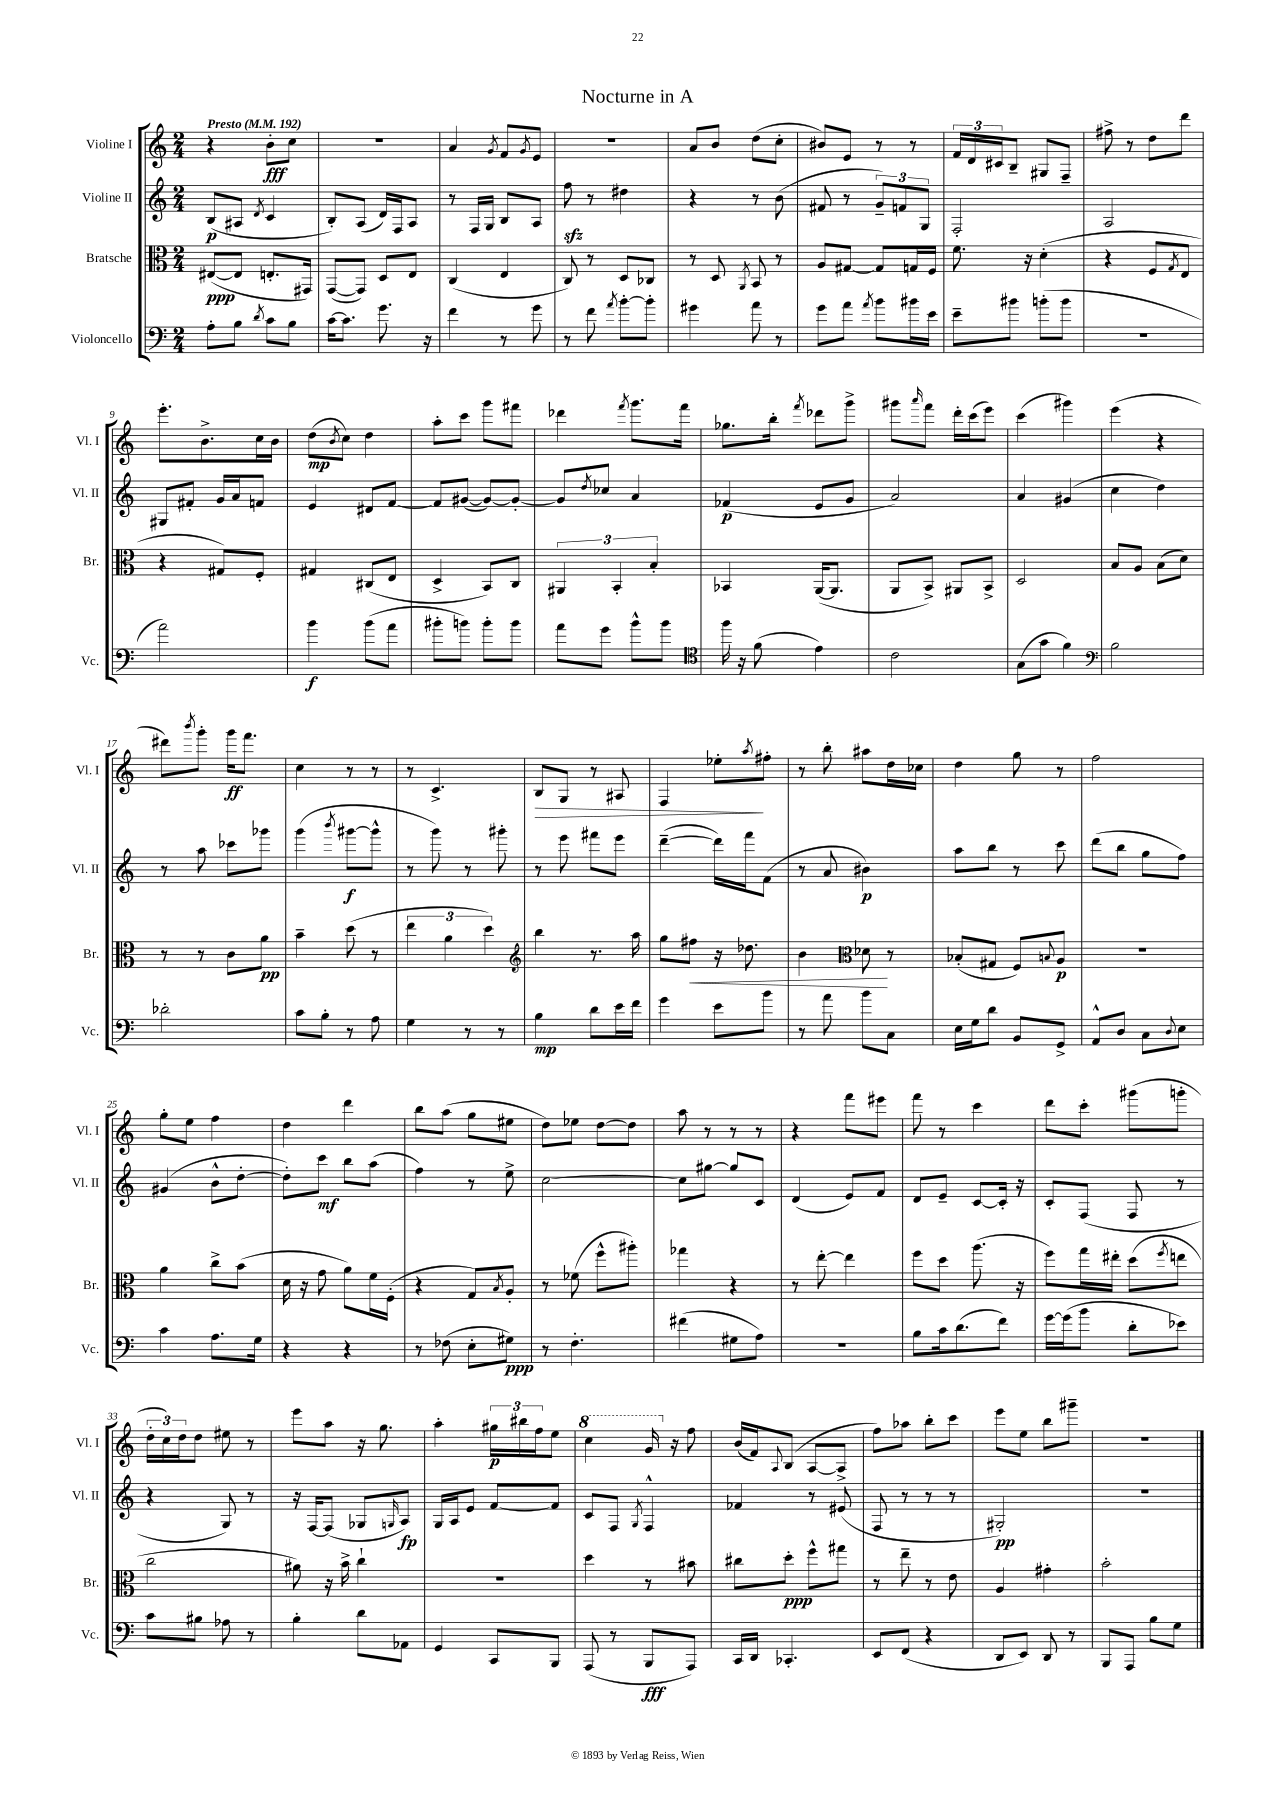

**kern	**kern	**kern	**kern
*staff4	*staff3	*staff2	*staff1
*clefF4	*clefC3	*clefG2	*clefG2
*k[]	*k[]	*k[]	*k[]
*M2/4	*M2/4	*M2/4	*M2/4
*MM192	*MM192	*MM192	*MM192
8A'\L	([8E#/L	(8B/L	4r
8B\J	8E#/]J	8A#/J	.
8qd/	.	8qd/	.
8c\L	8.E'/L	4c/	8b'\L
8B\J	.	.	8cc\J
.	16GG#/Jk)	.	.
=	=	=	=
[16c\LK	([8GG/L	8B'/L)	2r
8.c\]J	.	.	.
.	8GG/]J)	(8A/J	.
8.g\	8D/L	16d/LL)	.
.	.	16F/J	.
.	8E/J	8A/J	.
16r	.	.	.
=	=	=	=
4f\	(4C/	8r	4a/
.	.	16F/LL	.
.	.	16G/JJ	.
.	.	.	8qg/
8r	4E/	8B/L	8f/L
.	.	.	8qg/
8g\	.	8A/J	8e/J
=	=	=	=
8r	8C/)	8ff\	2r
8f\	8r	8r	.
8qa/	.	.	.
[8b'\L	8D/L	4dd#\	.
8b'\]J	8C-/J	.	.
=	=	=	=
4g#\	8r	4r	8a/L
.	8D/	.	8b/J
.	8qAA/	.	.
8a\	8BB/	8r	(8dd\L
8r	8r	(8b\	8cc'\J
=	=	=	=
8g\L	8A/L	8f#/	8b#/L)
8a\J	[8G#/J	8r	8e/J
8qa/	.	.	.
8b\L	8G#/]L	12g~/L)	8r
.	.	12f/	.
16b#\L	16G/L	.	8r
.	.	12G/J	.
16e\JJ	16F/JJ	.	.
=	=	=	=
8e~\L	8.f\	2F'/	24f/LL
.	.	.	24d/
.	.	.	24c#/J
8b#\J	.	.	8B~/J
.	16r	.	.
(8b'\L	(4d'\	.	8G#/L
8b\J	.	.	8F~/J
=	=	=	=
2r	4r	2A/	8ff#^\
.	.	.	8r
.	8F/L	.	8dd\L
.	8qG/	.	.
.	8E/J	.	8ddd\J
=	=	=	=
2a\)	4r	8G#/L	8.eee'\L
.	.	8f#'/J	.
.	.	.	8.b^\
.	8G#/L)	16g/LL	.
.	.	16a/J	.
.	8F'/J	8f/J	16cc\L
.	.	.	16b\JJ
=	=	=	=
4b\	4G#/	4e/	(8dd\L
.	.	.	8qb/
.	.	.	8cc\J)
(8b\L	(8C#/L	8d#/L	4dd\
8a\J	8E/J	[8f/J	.
=	=	=	=
8b#'\L	4D^/	8f/]L	8aa'\L
8b\J)	.	([8g#/J	8ccc\J
8b'\L	8BB/L)	8g#/_L)	8ggg\L
8b\J	8C/J	8g#'/_J	8fff#\J
=	=	=	=
8a\L	6AA#/	8g#/]L	4ddd-\
.	.	8qdd/	.
8g\J	.	8cc-/J	.
.	6BB'/	.	.
.	.	.	8qfff/
8b^^\L	.	4a/	8.ggg\L
.	6B'/	.	.
8b\J	.	.	.
.	.	.	16fff\Jk
=	=	=	=
*clefC4	*	*	*
16ff\	4BB-/	(4f-/	8.gg-\L
16r	.	.	.
(8f\	.	.	.
.	.	.	16bb'\Jk
.	.	.	8qfff/
4e\)	([16AA/LK	8e/L	8ddd-\L
.	8.AA/]J	.	.
.	.	8g/J	8ggg^\J
=	=	=	=
2c\	8AA/L	2a/)	8ggg#\L
.	.	.	16qqaaa/
.	8BB^/J)	.	8fff\J
.	8AA#/L	.	16ddd'\LL
.	.	.	(16ccc\J
.	8BB^/J	.	8eee\J)
=	=	=	=
(8G\L	2D/	4a/	(4ccc\
8g\J	.	.	.
4f\)	.	(4g#/	4ggg#\)
=	=	=	=
*clefF4	*	*	*
2B\	8B/L	4cc\	(4eee\
.	8A/J	.	.
.	(8B\L	4dd\)	4r
.	8d\J)	.	.
=	=	=	=
2d-'\	8r	8r	8ddd#\L)
.	.	.	8qbbb/
.	8r	8aa\	8ggg'\J
.	8c\L	8ccc-\L	16ggg\LK
.	.	.	8.fff\J
.	8a\J	8ggg-\J	.
=	=	=	=
8c\L	4b~\	(4ggg\	4cc\
8B'\J	.	.	.
.	.	8qbbb/	.
8r	(8dd\	[8ggg#\L	8r
8A\	8r	8ggg#^^\]J	8r
=	=	=	=
4G\	6ee\	8r	8r
.	.	8ggg\)	4.c^/
.	6a\	.	.
8r	.	8r	.
.	6dd\)	.	.
8r	.	8ggg#'\	.
=	=	=	=
*	*clefG2	*	*
4B\	4bb\	8r	8B/L
.	.	8eee\	8G/J
8d\L	8.r	8fff#\L	8r
16e\L	.	8eee\J	8A#/
16f\JJ	16aa\	.	.
=	=	=	=
4g\	8gg\L	([4ddd~\	4F/
.	8ff#\J	.	.
8e\L	16r	16ddd\]LL)	8ee-'\L
.	8.dd-\	16fff\J	.
.	.	.	8qaa/
8b\J	.	(8f\J	8ff#'\J
=	=	=	=
8r	4b\	8r	8r
8a\	.	8a/	8bb'\
*	*clefC3	*	*
8b\L	8d-\	4b#\)	8aa#\L
8C\J	8r	.	16dd\L
.	.	.	16cc-\JJ
=	=	=	=
16E\LL	(8B-'/L	8aa\L	4dd\
16G\J	.	.	.
8d\J	8G#/J	8bb\J	.
8BB/L	8F/L)	8r	8gg\
.	8qqB/	.	.
8GG^/J	8A/J	8ccc\	8r
=	=	=	=
8AA^^/L	2r	(8ddd\L	2ff\
8D/J	.	8bb\J	.
8C\L	.	8gg\L	.
8qqD/	.	.	.
8E\J	.	8ff\J)	.
=	=	=	=
4c\	4a\	(4g#/	8gg'\L
.	.	.	8ee\J
8.A\L	8cc^\L	8b^^\L	4ff\
.	(8b\J	[8dd'\J	.
16G\Jk	.	.	.
=	=	=	=
4r	16d\	8dd'\]L)	4dd\
.	16r	.	.
.	8g\	8ccc\J	.
4r	8a\L)	8bb\L	4ddd\
.	16f\L	(8aa\J	.
.	(16F'\JJ	.	.
=	=	=	=
8r	4r	4ff\)	8bb\L
(8F-\	.	.	(8aa\J
8E'\L	8G/L)	8r	8gg\L
.	8qB/	.	.
8G#\J)	8A'/J	8ee^\	8ee#\J
=	=	=	=
8r	8r	[2cc\	8dd\L)
4.F'\	(8f-\	.	8ee-\J
.	8ff^^\L	.	[8dd\L
.	8aa#'\J)	.	8dd\]J
=	=	=	=
(4f#\	4gg-\	8cc\]L	8aa\
.	.	[8gg#\J	8r
8G#\L	4r	8gg#/]L	8r
8A\J)	.	8c/J	8r
=	=	=	=
2r	8r	(4d/	4r
.	[8ee'\	.	.
.	4ee\]	8e/L)	8fff\L
.	.	8f/J	8eee#\J
=	=	=	=
8B\L	8ff\L	8d/L	8fff\
16c\k	8dd\J	8e~/J	8r
(8.d\	.	.	.
.	(8.aa\	[8c/L	4ccc\
8f\J)	.	16c'/]Jk	.
.	16r	16r	.
=	=	=	=
[16g\LL	8ff\L)	8c'/L	8ddd\L
(16g\]J	.	.	.
8b\J	16gg\L	(8F/J	8ccc'\J
.	16ee#'\JJ	.	.
8d'\L	(8dd\L	8F/	(8ggg#\L
.	8qff/	.	.
8e-\J)	8ee\J	8r	8ggg'\J
=	=	=	=
8c\L	2cc\	4r	24dd'\LL
.	.	.	24cc\)
.	.	.	24dd\J
8B#\J	.	.	8dd\J
8A-\	.	8G/)	8ee#\
8r	.	8r	8r
=	=	=	=
4B'\	8a#\)	16r	8eee\L
.	.	[16F/LK	.
.	16r	(8F/]J	8aa\J
.	16b^\	.	.
8d\L	4cc`\	8G-/L	16r
.	.	.	8.gg\
.	.	16qqG/	.
8AA-\J	.	8A/J)	.
=	=	=	=
4GG/	2r	16G/LL	4aa'\
.	.	16A/J	.
.	.	8e/J	.
8CC/L	.	[8f/L	24gg#\LL
.	.	.	24bb#\
.	.	.	24ff\J
8BBB/J	.	8f/]J	8ee\J
=	=	=	=
(8AAA/	4dd\	8c/L	4ccc\
8r	.	8F/J	.
.	.	8qG/	.
8BBB/L	8r	4F^^/	16gg/
.	.	.	16r
8AAA/J)	8b#\	.	8ff\
=	=	=	=
16CC/LL	8cc#\L	4f-/	(16b/LL
16DD/JJ	.	.	16f/J)
.	.	.	8qqA/
4.CC-'/	8dd'\J	.	(8B/J
.	8ff^^\L	8r	[8A/L
.	8gg#\J	(8e#/	8A^/]J
=	=	=	=
8EE/L	8r	8F/	8ff\L)
(8FF/J	8ee~\	8r	8aa-\J
4r	8r	8r	8bb'\L
.	8e\	8r	8ccc\J
=	=	=	=
8DD/L	4A/	2G#'/)	8eee\L
8EE/J)	.	.	8ee\J
8DD/	4g#'\	.	8bb\L
8r	.	.	8ggg#~\J
=	=	=	=
8BBB/L	2b'\	2r	2r
8AAA/J	.	.	.
8B\L	.	.	.
8G\J	.	.	.
==	==	==	==
*-	*-	*-	*-
